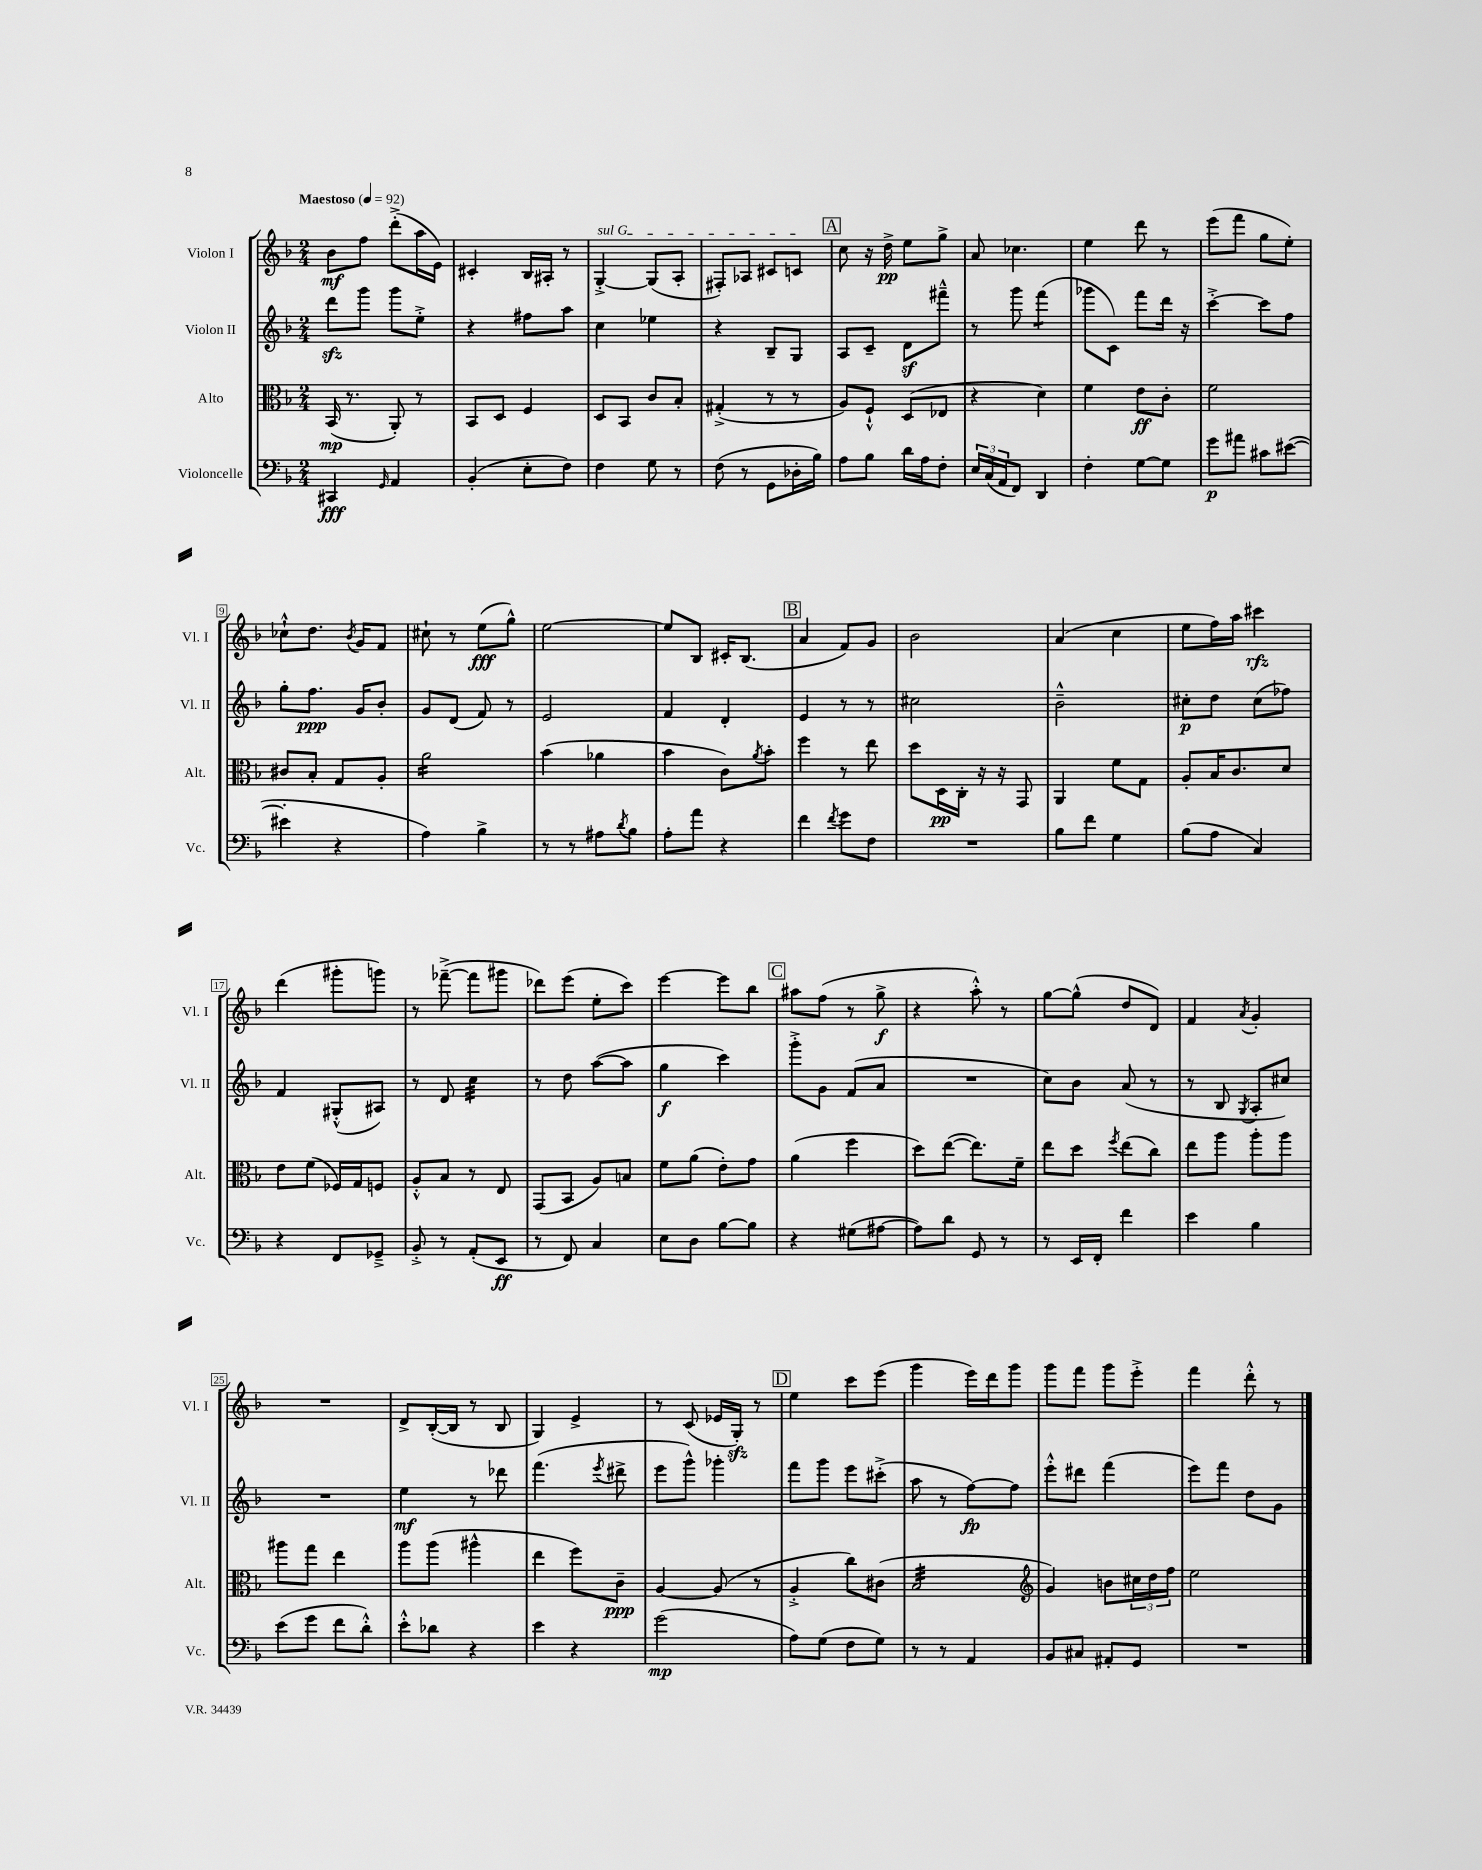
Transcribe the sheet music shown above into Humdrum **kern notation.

**kern	**kern	**kern	**kern
*staff4	*staff3	*staff2	*staff1
*clefF4	*clefC3	*clefG2	*clefG2
*k[b-]	*k[b-]	*k[b-]	*k[b-]
*M2/4	*M2/4	*M2/4	*M2/4
*MM92	*MM92	*MM92	*MM92
4CC#	(16BB-	8ddd	8b-
.	8.r	.	.
.	.	8ggg	8ff
16qqGG	.	.	.
4AA	8AA')	8ggg	(8ddd'^
.	8r	8ee'^	16aa
.	.	.	16e)
=	=	=	=
(4BB-'	8BB-	4r	4c#'
.	8D	.	.
8E'	4F	8ff#	16B-
.	.	.	16A#'
8F)	.	8aa	8r
=	=	=	=
4F	8D	4cc	[4G'^
.	8BB-	.	.
8G	8c	4ee-	(8G]
8r	8B-'	.	8A'
=	=	=	=
(8F	(4G#'^	4r	8F#')
8r	.	.	8A-
8GG	8r	8B-~	8c#
16D-'	8r	8G	8c
16B-)	.	.	.
=	=	=	=
8A	8A)	8A	8cc
8B-	8F`^^	8c~	16r
.	.	.	16dd^
16d	(8D	8d	8ee
16A	.	.	.
8F'	8E-	8fff#~^^	8gg^
=	=	=	=
24E	4r	8r	8a
(24C	.	.	.
24AA	.	.	.
8FF)	.	8ggg	4.cc-
4DD	4d)	(4fff	.
=	=	=	=
4F'	4f	8ggg-	4ee
.	.	8c)	.
[8G	8e	8fff	8ddd
8G]	8c'	16ddd	8r
.	.	16r	.
=	=	=	=
8g	2f	[4ccc'^	(8eee
8a#	.	.	8fff
8c#	.	8ccc]	8gg
([8e#	.	8ff	8ee')
=	=	=	=
4e#']	8c#	8gg'	8cc-`^^
.	8B-'	8.ff	8.dd
4r	8G	.	.
.	.	.	8qb-
.	.	16g	16g
.	8A'	8b-'	8f
=	=	=	=
4A)	2a	8g	8cc#`
.	.	(8d	8r
4B-^	.	8f)	(8ee
.	.	8r	8gg^^)
=	=	=	=
8r	(4b-	2e	[2ee
8r	.	.	.
8A#	4a-	.	.
8qd	.	.	.
8B-	.	.	.
=	=	=	=
8A'	4b-	4f	8ee]
8a	.	.	8B-
4r	8c)	4d'	16c#'
.	.	.	(8.B-
.	8qa	.	.
.	8b-'	.	.
=	=	=	=
4f	4ff	4e	4a
8qf	.	.	.
8g	8r	8r	8f)
8F	8ee	8r	8g
=	=	=	=
2r	8dd	2cc#	2b-
.	16D	.	.
.	16C'	.	.
.	16r	.	.
.	16r	.	.
.	8GG	.	.
=	=	=	=
8B-	4AA	2b-~^^	(4a
8f	.	.	.
4G	8f	.	4cc
.	8G	.	.
=	=	=	=
(8B-	8A'	8cc#'	8ee
8A	16B-	8dd	16ff)
.	8.c	.	16aa
4C)	.	(8cc#	4ccc#
.	8d	8ff-)	.
=	=	=	=
4r	8e	4f	(4ddd
.	(8f	.	.
8FF	16F-)	(8G#'^^	8ggg#'
.	16G	.	.
8GG-~^	8F	8A#)	8ggg)
=	=	=	=
8BB-'^	8A'^^	8r	8r
8r	8B-	8d	([8fff-~^
(8AA'	8r	4cc	8fff-]
8EE	8E	.	8ggg#
=	=	=	=
8r	(8GG	8r	8ddd-)
8FF)	8BB-	8dd	(8eee
4C	8A)	([8aa	8ee'
.	8B	8aa]	8ccc)
=	=	=	=
8E	8f	4gg	[4eee
8D	(8a	.	.
[8B-	8e')	4ccc)	8eee]
8B-]	8g	.	8bb-
=	=	=	=
4r	(4a	8ggg'^	8aa#
.	.	8g	(8ff
(8G#	4ff	(8f	8r
[8A#	.	8a	8gg^
=	=	=	=
8A#])	8dd)	2r	4r
8d	([8ee	.	.
8GG	8.ee])	.	8aa'^^)
8r	.	.	8r
.	16f~	.	.
=	=	=	=
8r	8ee	8cc)	[8gg
16EE	8dd	8b-	(8gg^^]
16FF'	.	.	.
.	8qff	.	.
4f	(8ee	(8a	8dd
.	8cc)	8r	8d)
=	=	=	=
4e	8ee	8r	4f
.	8aa	8B-	.
.	.	8qG	8qa
4B-	8aa'	8A'	4g'
.	8aa	8cc#)	.
=	=	=	=
(8e	8aa#	2r	2r
8g	8gg	.	.
8f	4ee	.	.
8d'^^)	.	.	.
=	=	=	=
8e'^^	8aa	4ee	8d^
8d-	(8aa	.	([16B-'
.	.	.	16B-]
4r	4aa#^^	8r	8r
.	.	8ddd-	8B-
=	=	=	=
4e	4ee	(4.fff	4G)
4r	8ff)	.	4e^
.	.	8qeee	.
.	8c~	8ddd#^	.
=	=	=	=
(2g	[4A	8eee	8r
.	.	8ggg^^)	(8c
.	(8A]	4ggg-'	16e-
.	.	.	16G')
.	8r	.	8r
=	=	=	=
8A)	4A'^	8fff	4ee
(8G	.	8ggg	.
8F	8cc)	8eee	8ccc
8G)	(8c#	(8ccc#'^	(8eee
=	=	=	=
8r	2B-	8aa	4ggg
8r	.	8r	.
4AA	.	[8ff)	16eee)
.	.	.	16ddd
.	.	8ff]	8ggg
=	=	=	=
*	*clefG2	*	*
8BB-	4g)	8eee'^^	8ggg
8C#	.	8ddd#	8fff
8AA#'	8b	(4fff	8ggg
8GG	24cc#	.	8eee'^
.	24dd	.	.
.	24ff	.	.
=	=	=	=
2r	2ee	8eee)	4fff
.	.	8fff	.
.	.	8dd	8ddd'^^
.	.	8g	8r
==	==	==	==
*-	*-	*-	*-
